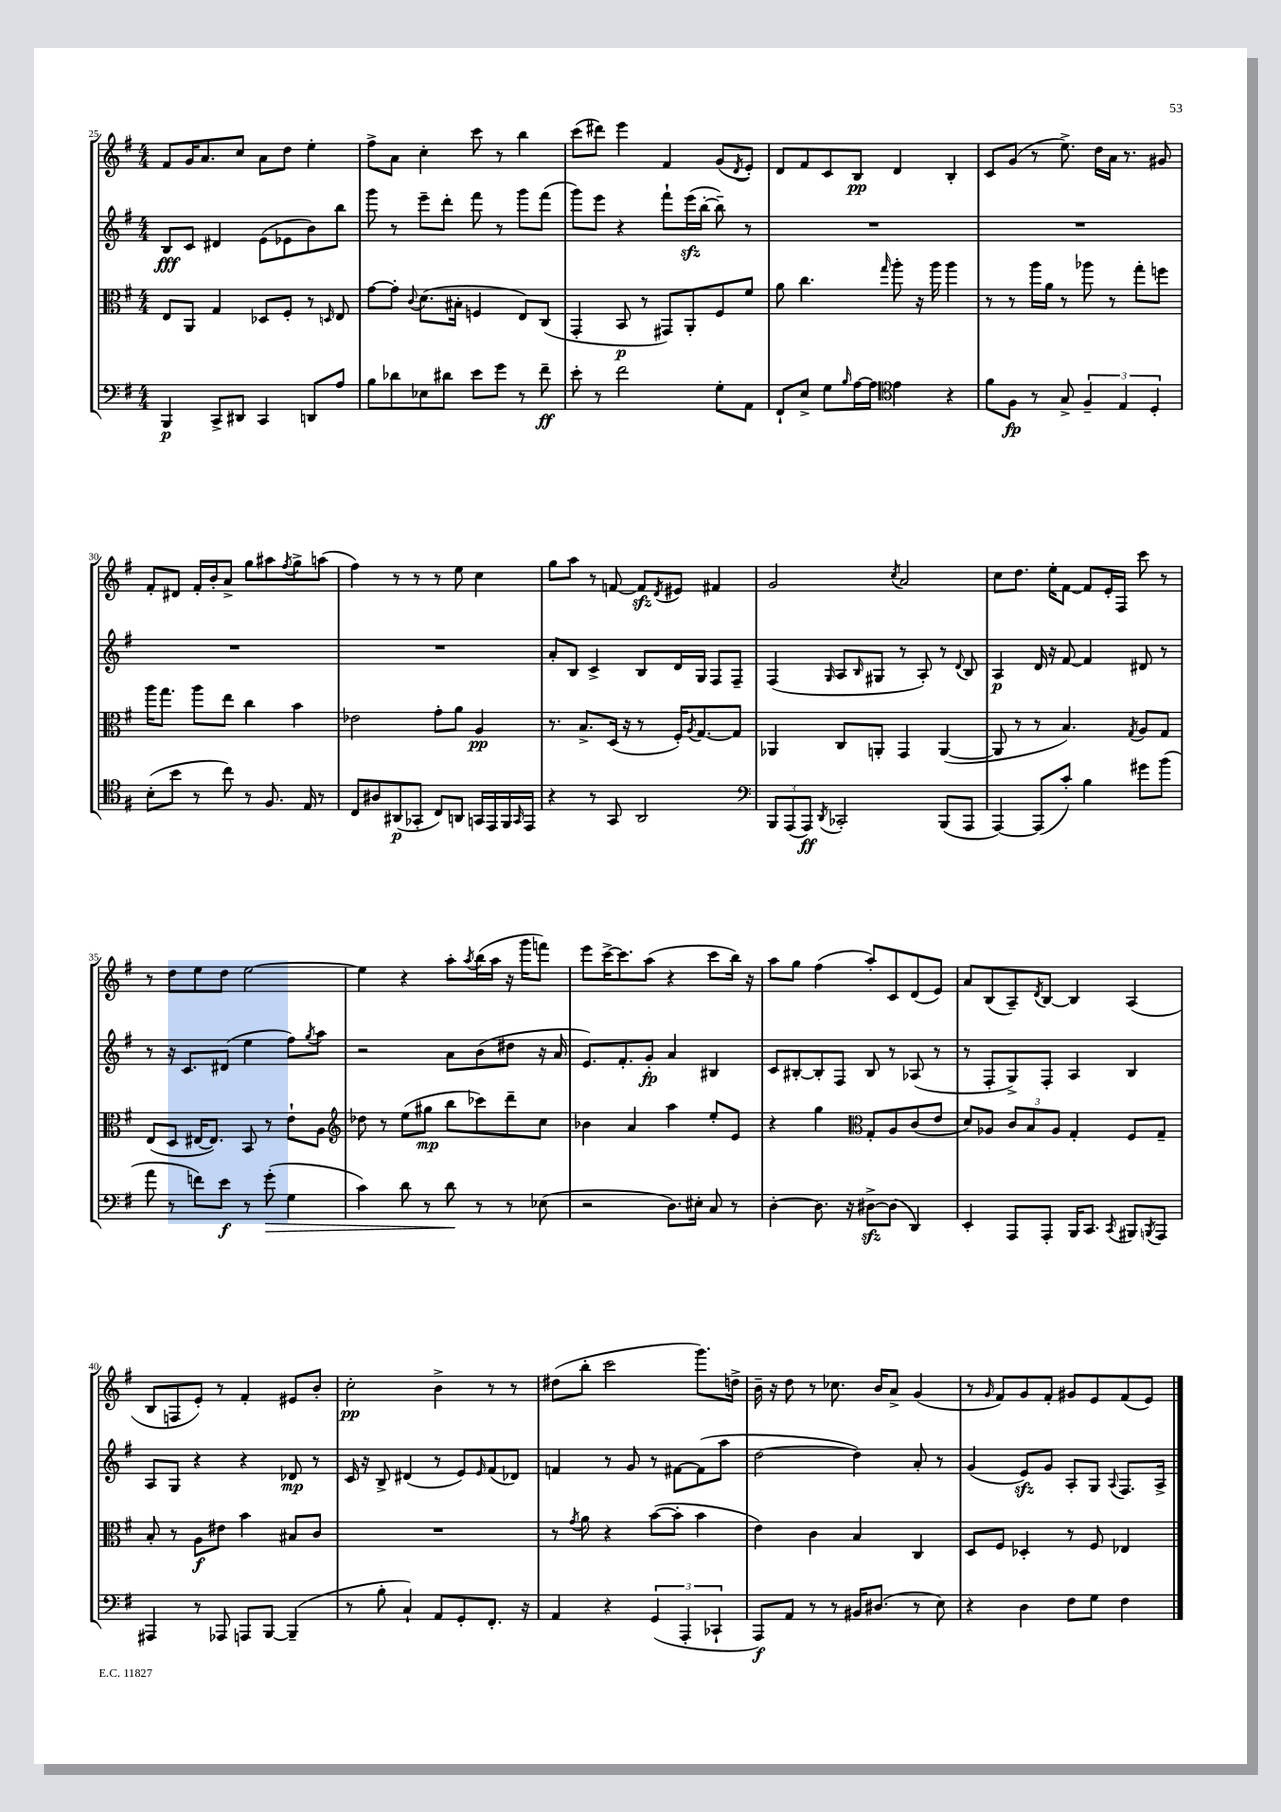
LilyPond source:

<<
\new StaffGroup <<
\new Staff = "s0" {
    \clef treble \key g \major \numericTimeSignature \time 4/4
    fis'8 g'16 a'8. c''8 a'8 d''8 e''4-. |
    fis''8-> a'8 c''4-. c'''8 r8 b''4 |
    c'''8( dis'''8) e'''4 fis'4 g'8( \acciaccatura { d'8 } e'8-.) |
    d'8 fis'8 c'8 b8\pp d'4 b4-. |
    c'8 g'8( r8 e''8.->) d''16 a'16 r8. gis'8 |
    fis'8-. dis'8 fis'16-. b'16-. a'8-> g''8 ais''8 \acciaccatura { fis''8 } g''8-> a''8( |
    fis''4) r8 r8 r8 e''8 c''4 |
    g''8 a''8 r8 f'8~ f'8\sfz \acciaccatura { d'8 } eis'8 fis'4 |
    g'2 \acciaccatura { c''8 } a'2 |
    c''8 d''8. e''16-. fis'8~ fis'8 e'16-. fis16 c'''8 r8 |
    r8 d''8 e''8 d''8 e''2~ |
    e''4 r4 a''8-. \acciaccatura { a''8 } b''16( a''16 r16 g'''16 f'''8) |
    e'''8 c'''16~-> c'''8. a''8( r4 c'''8 b''16) r16 |
    a''8 g''8 fis''4( a''8-.) c'8 d'8( e'8) |
    a'8 b8( a8--) \acciaccatura { d'8 } b8~ b4 a4( |
    b8 f8 e'8-.) r8 fis'4-. eis'8 b'8-. |
    c''2-.\pp b'4-> r8 r8 |
    dis''8( b''8-. c'''2 g'''8.) d''16-> |
    b'16-- r16 d''8 r8 ces''8. b'16 a'8-> g'4( |
    r8 \grace { g'16 } fis'8) g'8 fis'8-. gis'8 e'8 fis'8( e'8) \bar "|." |
}
\new Staff = "s1" {
    \clef treble \key g \major \numericTimeSignature \time 4/4
    b8\fff c'8 dis'4 e'8( ees'8 b'8) b''8 |
    g'''8 r8 e'''8-- d'''8-. fis'''8 r8 g'''8 fis'''8( |
    g'''8) e'''8 r4 fis'''8-! e'''16\sfz( b''16~-. b''8--) r8 |
    R1 |
    R1 |
    R1 |
    R1 |
    a'8-. b8 c'4-> b8 d'16 g16 fis8 fis8-- |
    fis4( \grace { g16 } a8 \grace { b16 } gis8 r8 a8-.) r8 \appoggiatura { d'8 } b8 |
    a4\p d'16 r16 fis'8~ fis'4 dis'8 r8 |
    r8 r16 c'8. dis'8( e''4 fis''8) \acciaccatura { g''8 } a''8 |
    r2 a'8 b'8( dis''8 r16 a'16 |
    e'8.) fis'8.-. g'8-.\fp a'4 bis4 |
    c'8 bis8~-. bis8-. fis8 bis8 r8 aes8( r8 |
    r8 fis8-. g8->) fis8-. a4 b4 |
    a8 g8 r4 r4 des'8\mp r8 |
    c'16 r16 b8-> dis'4( r8 e'8) \grace { e'16 } fis'8( des'8) |
    f'4 r8 g'8 r8 fis'8~ fis'8( a''8 |
    d''2~ d''4) a'8-. r8 |
    g'4( e'8\sfz) g'8 a8-. g8 \appoggiatura { a8 } fis8. a16-> \bar "|." |
}
\new Staff = "s2" {
    \clef alto \key g \major \numericTimeSignature \time 4/4
    e8 a,8 g4 des8 fis8-. r8 \grace { d16 } e8 |
    g'8~ g'8-. \appoggiatura { c'8 } d'8.( bis16-. f4 e8) c8( |
    g,4-. b,8\p r8 gis,8) a,8-. fis8 fis'8 |
    a'8 c''4. \grace { g''16 } a''8-. r16 a''16 a''4 |
    r8 r8 a''16 a'16 r8 aes''8 r8 g''8-. f''8 |
    a''16 g''8. a''8 e''8 c''4 b'4 |
    ees'2 g'8-. a'8 a4\pp |
    r8. b8.-> d16( r16 r8 fis16-.) \acciaccatura { a8 } g8.~ g8 |
    aes,4 c8 a,8-. g,4 a,4~( |
    a,8 r8 r8 b4.) \acciaccatura { g8 } a8 g8 |
    e8( d8 eis16~ eis8.) b,8 r8 e'8-! a8 |
    \clef treble des''8 r8 e''8( gis''8\mp b''8 ces'''8) d'''8-- c''8 |
    bes'4 a'4 a''4 e''8-. e'8 |
    r4 g''4 \clef alto g8-. a8 c'8( e'8 |
    d'8) aes8 \tuplet 3/2 { c'8 b8 aes8 } g4-. fis8 g8-- |
    b8-. r8 a8\f eis'8 b'4 bis8 c'8 |
    R1 |
    r8 \acciaccatura { g'8 } a'8 r4 b'8~( b'8-. b'4 |
    e'4) c'4 b4 c4 |
    d8 fis8 des4-. r8 fis8 ees4 \bar "|." |
}
\new Staff = "s3" {
    \clef bass \key g \major \numericTimeSignature \time 4/4
    b,,4\p c,8-> dis,8 c,4 d,8 a8 |
    b8 des'8 ees8 dis'8 e'8 g'8 r8 fis'8--\ff |
    e'8-. r8 fis'2 g8-. a,8 |
    fis,8-! e8-> g8 \grace { b16 } a16~ a16 \clef tenor e'4 r4 |
    fis'8 fis8\fp r8 g8-> \tuplet 3/2 { fis4-- e4 d4-. } |
    b8-.( b'8 r8 c''8) r8 fis8. e16 r8 |
    c8 ais8 ais,8\p( ges,8-. c8) a,8 g,16 e,16 fis,16 \grace { g,16 } e,16 |
    r4 r8 g,8 a,2 |
    \clef bass \tuplet 3/2 { b,,8 a,,8( a,,8\ff) } \acciaccatura { d,8 } ces,2-. b,,8( a,,8 |
    a,,4~) a,,8( c'8-.) b4 gis'8 b'8( |
    a'8 r8 f'8) e'8\f r8 g'8-.\>( g4 |
    c'4) d'8 r8 d'8\! r8 r8 ees8( |
    r2 d8.) eis16-. c8 r8 |
    d4~-. d8. r16 dis8~->\sfz dis8( d,4) |
    e,4-. a,,8 a,,8-. b,,16 c,8. \acciaccatura { c,8 } bis,,8 \acciaccatura { b,,8 } a,,8 |
    ais,,4 r8 aes,,8 a,,8 b,,8~ b,,4--( |
    r8 b8-. c4-!) a,8 g,8-. fis,8.-. r16 |
    a,4 r4 \tuplet 3/2 { g,4( a,,4-. ces,4-! } |
    a,,8\f) a,8 r8 r8 bis,16 dis8.( r8 e8) |
    r4 d4 fis8 g8 fis4 \bar "|." |
}
>>
>>
\layout { \context { \Score currentBarNumber = #25 } }
